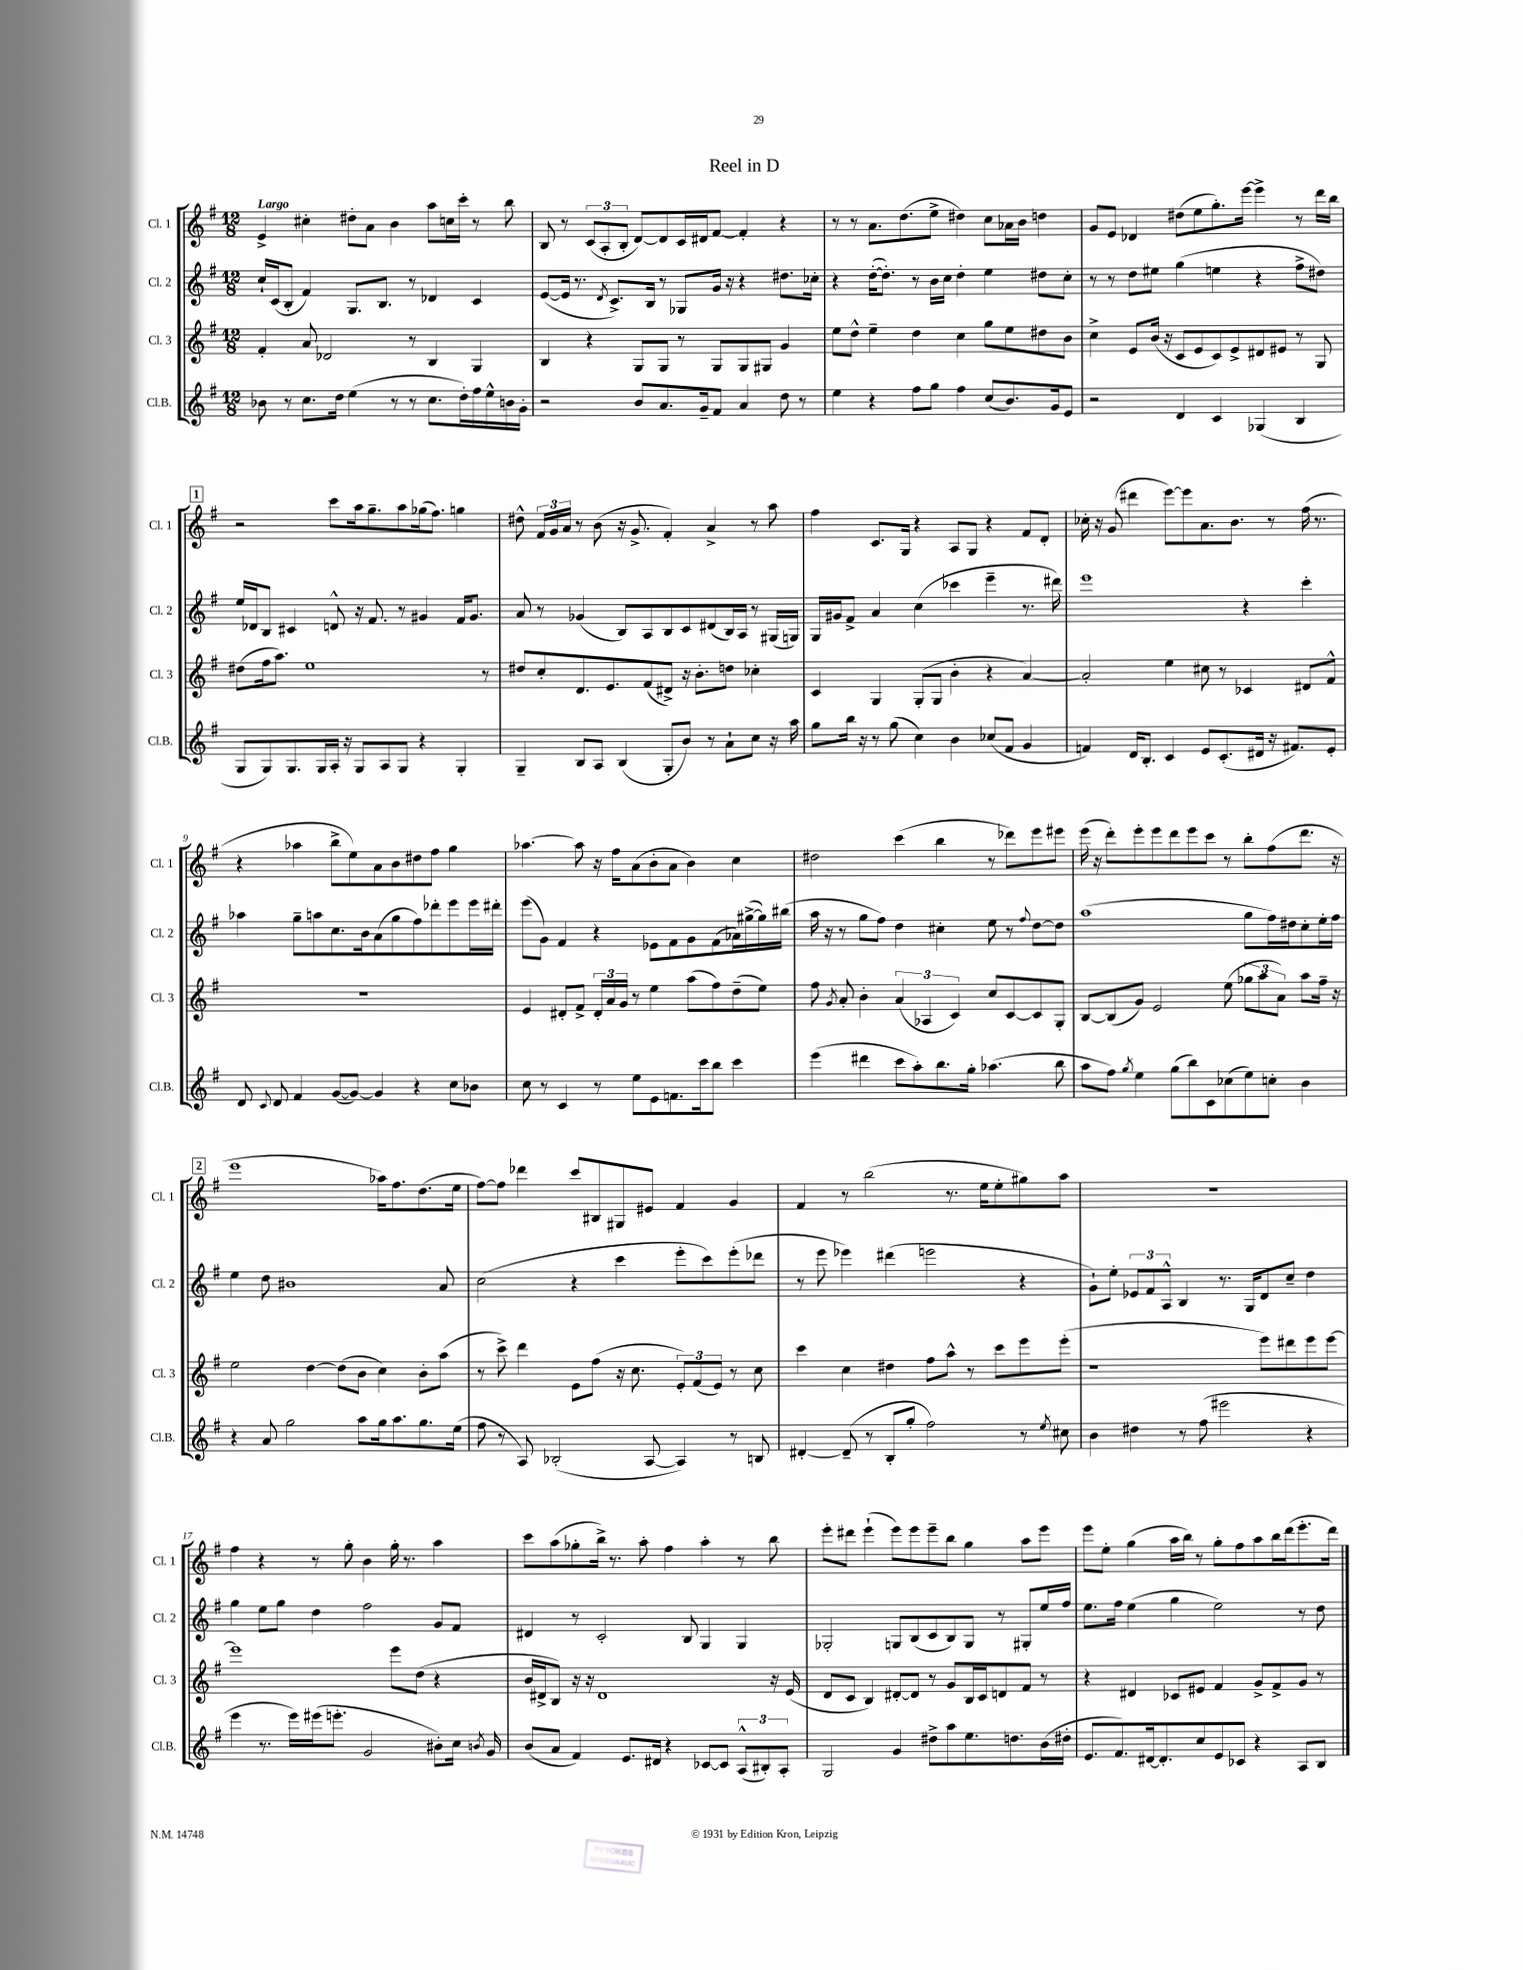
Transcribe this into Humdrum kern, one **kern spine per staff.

**kern	**kern	**kern	**kern
*part4	*part3	*part2	*part1
*staff4	*staff3	*staff2	*staff1
*I"Cl.B.	*I"Cl. 3	*I"Cl. 2	*I"Cl. 1
*I'Cl.B.	*I'Cl. 3	*I'Cl. 2	*I'Cl. 1
*clefG2	*clefG2	*clefG2	*clefG2
*k[f#]	*k[f#]	*k[f#]	*k[f#]
*M12/8	*M12/8	*M12/8	*M12/8
=1	=1	=1	=1
!	!	!	!LO:TX:a:B:t=Largo
8b-X\	4f#'/	16cc`/LL	4e^/
.	.	(16c/J	.
8r	.	8B'/J	.
8.cc\L	8a/	4f#/)	4cc#X'\
.	2d-X/	.	.
16dd\Jk	.	.	.
(4ee\	.	8.G/L	8dd#X'\L
.	.	.	8a\J
.	.	8.B/J	.
8r	.	.	4b\
8r	8r	8r	.
8.cc\L	4B/	4d-X/	8aa\L
.	.	.	16ccn\L
16dd'\L)	.	.	16ccc'\JJ
16ff#\	4G/	4c/	8r
16ee^^\	.	.	.
16bn\	.	.	8bb\
16g'\JJ	.	.	.
=2	=2	=2	=2
2r	4B/	([8e/L	8B/
.	.	16e/Jk]	8r
.	.	8.r	.
.	4r	.	(12c/L
.	.	.	12A'/
.	.	8qd/	.
.	.	8.c^/L)	.
.	.	.	12B'/J
8b/L	8G/L	.	[8d/L)
.	.	16B/Jk	.
8.a/	8G/J	8r	8d/]
.	8r	8G-X/L	16c/L
16g~/k	.	.	16d#X/J
8f#/J	8G/L	16g/Jk	[8f#/J
.	.	16r	.
4a/	8G/	4r	4f#'/]
.	8G#X/J	.	.
8dd\	4g/	8.dd#X\L	4r
8r	.	.	.
.	.	16cc-X'\Jk	.
=3	=3	=3	=3
4ee\	8ee\L	4r	8r
.	8dd^^\J	.	8r
4r	4ee~\	([16dd'\KL	8.a\L
.	.	8.dd'\J])	.
.	.	.	(8.dd\
8ff#\L	4dd\	8r	.
8gg\J	.	16b\LL	8ee^\J
.	.	16cc\JJ	.
4ff#\	4cc\	4dd'\	4dd#X\)
(8cc/L	8gg\L	4ee\	8cc\L
8.b/)	8ee\	.	16a-X\L
.	.	.	16b\JJ
.	8dd#X\	8dd#X\L	4ddn\
16g/k	.	.	.
8e/J	8b\J	8cc'\J	.
=4	=4	=4	=4
2r	4cc^\	8r	8g/L
.	.	8r	8e/J
.	8e/L	8dd\L	4d-X/
.	(16b/Jk	8ee#X\J	.
.	16r	.	.
4d/	8c/L	(4gg\	(8dd#X\L
.	8e/	.	8ee\
4c/	8c/)	4een\	8.gg'\)
.	8e^/	.	.
.	.	.	[16eee\Jk
(4G-X/	8d#X/	4r	4eee^\]
.	8e#X/J	.	.
4B/	8r	8ff#^\L	8r
.	8G/	8dd#X\J)	16ddd\LL
.	.	.	16bb\JJ
!!LO:LB:g=z
!!LO:REH:place=s1:t=1
=5	=5	=5	=5
8G/L	(8dd#X\L	16ee/LL	2r
.	.	16d-X/J	.
8G/)	16ff#\k	8B/J	.
.	8.aa\J)	.	.
8.G/	.	4c#X/	.
.	1ee	.	.
16G/L	.	.	.
16A'/JJ	.	8dn^^/	8ccc\L
16r	.	.	.
8G/L	.	16r	16aa\k
.	.	8.f#/	8.gg~\
8A/	.	.	.
8G/J	.	8r	8aa\
4r	.	4g#X/	(16gg-X\k
.	.	.	8.ff#\J)
4G'/	.	16f#/KL	4ggn\
.	.	8.g#/J	.
.	8r	.	.
=6	=6	=6	=6
4G~/	8dd#X/L	8a/	8dd#X^^\
.	8cc'/	8r	24f#/LL
.	.	.	24g/
.	.	.	24a/JJ
8B/L	8.d/	(4g-X/	8r
8A/J	.	.	(8b\
.	8.e/	.	.
(4B/	.	8B/L)	16r
.	.	.	8.g^/
.	(8f#/	8A/	.
8G'/L	8d#X^/J)	8B/	4f#'/)
8b/J)	16r	8c/	.
.	8.b'\L	.	.
8r	.	(8d#X/	4a^/
8a`\L	8ddn\J	16B/L)	.
.	.	16A/JJ	.
8cc\J	4cc-X'\	8r	8r
16r	.	(16G#X/LL	8aa\
16aa\	.	16Gn/JJ)	.
=7	=7	=7	=7
8gg\L	4c/	16G/LL	4ff#\
.	.	16g#X/J	.
16bb\Jk	.	8f#^/J	.
16r	.	.	.
8r	4G/	4a/	8.c/L
(8gg\	.	.	.
.	.	.	16G/Jk
4cc\)	(8G'/L	(4cc\	4r
.	8G/J	.	.
4b\	4b'\	4ccc-X\	8A/L
.	.	.	8G/J
(8cc-X/L	4r	4eee~\	4r
8f#/J	.	.	.
4g/	[4a/)	8.r	8f#/L
.	.	.	8d'/J
.	.	16ddd#X\)	.
=8	=8	=8	=8
4fn/)	2a'/]	1eee	16cc-X'\
.	.	.	16r
.	.	.	(8g/
16d/KL	.	.	4ddd#X\
8.B'/J	.	.	.
4c/	4ee\	.	[8eee\L)
.	.	.	8eee\]
8e/L	8cc#X\	.	8.a\
(8.c'/	8r	.	.
.	.	.	8.b\J
.	4c-X/	4r	.
16d#X/Jk	.	.	.
16r	.	.	8r
8.f#X/L)	.	.	.
.	8d#X/L	4ccc'\	(16ff#\
.	.	.	8.r
8e'/J	8f#^^/J	.	.
!!LO:LB:g=z
=9	=9	=9	=9
8d/	1.r	4aa-X\	4r
8qqc/	.	.	.
8d/	.	.	.
4f#/	.	8gg~\L	4aa-X\
.	.	8aan\	.
([8g/L	.	8.cc\	8bb^\L
8g/J_)	.	.	8ee\)
.	.	16b\k	.
4g/]	.	(8a\	8a\
.	.	8gg\	8b\
4r	.	8ff#\)	8dd#X\
.	.	8ddd-X'\	8ff#\J
8cc\L	.	8eee\	4gg\
8b-X\J	.	16eee\L	.
.	.	16ddd#X'\JJ	.
=10	=10	=10	=10
8cc\	4e/	(8eee\L	[4.aa-X\
8r	.	8g\J)	.
4c/	8d#X'/L	4f#/	.
.	8f#^/J	.	8aa-\]
8r	24d#'/LL	4r	16r
.	24a/	.	.
.	.	.	16ff#\KL
.	24g/JJ	.	.
8ee\L	8r	.	(8a\
8e\	4ee\	8e-X\L	8b'\
8.fn\	.	8f#\	8a\J
.	(8aa\L	8g\	4b\)
16ccc\k	.	.	.
8bb\J	8ff#\)	(8f#\	.
4ccc\	(8dd~\	16a-X\L)	4cc\
.	.	([16gg#X^\	.
.	8ee\J)	16gg#\])	.
.	.	(16bb#X\JJ	.
=11	=11	=11	=11
(4eee\	8ff#\	16aa\	2dd#X\
.	.	16r	.
.	8qg/	.	.
.	8a'/	8r	.
4ddd#X\	4b'\	8gg\L	.
.	.	8ff#\J)	.
8ccc\L	(6a/	4dd\	(4ccc\
8aa'\)	.	.	.
.	6A-X/	.	.
8.bb\	.	4cc#X'\	4bb\
.	6c/)	.	.
16gg'\Jk	.	.	.
(4.aa-X\	8cc/L	8ee\	8r
.	[8c/	8r	8ddd-X\L)
.	.	8qqff#/	.
.	8c/]	[8dd\L	8eee\
8bb\	8G'/J	8dd\J]	8eee#X\J
=12	=12	=12	=12
8aa\L	[8B/L	(1aa	(16eee\
.	.	.	16r
8ff#\J)	(8B/]	.	8ddd'\L)
8qgg/	.	.	.
4ee\	8g/J)	.	8eee'\
.	2e/	.	8eee\
(8gg\L	.	.	8ddd\
8bb\)	.	.	8eee\
8c\	.	.	8ccc\J
(8cc-X\	(8ee\	.	8r
8ee\)	12gg-X\L	8gg\L	8bb'\L
.	12aa\	.	.
8ccn'\J	.	16ff#\L)	(8ff#\
.	12a\J)	.	.
.	.	16dd#X\J	.
4b\	8aa\L	8cc'\	8.ddd\J
.	16ff#~\Jk	16ee'\L	.
.	16r	16ff#\JJ	16r
!!LO:LB:g=z
!!LO:REH:place=s1:t=2
=13	=13	=13	=13
4r	2ee\	4ee\	1eee
8a/	.	8dd\	.
2gg\	.	1b#X	.
.	[4dd\	.	.
.	(8dd\L]	.	.
8aa\L	8b\J	.	.
16gg\k	4cc\)	.	16aa-X\KL)
8.aa\	.	.	8.ff#\
8.gg\	8b'\L	.	(8.dd\
.	(8aa\J	8a/	.
(16ee\Jk	.	.	16ee\Jk
=14	=14	=14	=14
8ff#\	8r	(2cc\	[8ff#\L)
8r	8ccc^\)	.	8ff#\J]
8A/)	4ddd\	.	4ddd-X\
(2B-X'/	.	.	.
.	8e\L	4r	8ccc/L
.	(8ff#\J	.	8B#X/
.	16r	4ccc\	8G#X/
.	8.cc\	.	.
[8A/	.	.	8e#X/J
4A/])	12e'/L)	8eee'\L	4f#/
.	(12f#/	.	.
.	.	8ccc\)	.
.	12e/J)	.	.
8r	8r	(8eee'\	4g/
8Bn/	8cc\	8ddd-X\J	.
=15	=15	=15	=15
[4d#X'/	4ccc\	8r	4f#/
.	.	8eee\	.
(8d#~/]	4cc\	4eee-X\)	8r
8r	.	.	(2bb\
8B'/L	4dd#X\	(4ddd#X\	.
8gg'/J	.	.	.
2ff#\)	8ff#\L	2eeen\	.
.	8aa^^\J	.	8.r
.	8r	.	.
.	.	.	16ee\KL
.	8ccc\L	.	8ee'\
8r	8eee\	4r	8gg#X\)
8qee/	.	.	.
8cc#X\	(8eee'\J	.	8aa\J
=16	=16	=16	=16
4b\	1r	8g`\L)	1.r
.	.	8ee'\J	.
4dd#X\	.	12e-X/L	.
.	.	12f#/	.
.	.	12A^^/J	.
8r	.	4B/	.
(8ff#\	.	.	.
2eee#X\	.	8.r	.
.	.	16G/KL	.
.	8eee\L)	8d/	.
.	8ddd#X\	8cc~/J	.
4r	8eee\	4dd\	.
.	[8eee\J	.	.
!!LO:LB:g=z
=17	=17	=17	=17
4eee\	1eee]	4gg\	4ff#\
8.r	.	8ee\L	4r
.	.	8gg\J	.
16eee\LL)	.	.	.
(16eee#X\J	.	4dd\	8r
8.eeen'\J	.	.	.
.	.	.	8gg'\
2g/	.	2ff#\	4b\
.	8eee\L	.	16gg'\
.	.	.	8.r
.	(8dd\J	.	.
8b#X'\L)	4r	8g/L	4aa\
16cc\Jk	.	8f#/J	.
8qbn/	.	.	.
16g/	.	.	.
=18	=18	=18	=18
(8b/L	16b/LL	4d#X/	8ccc\L
.	16d#X^/J	.	.
8a/J	8B/J)	.	(8aa\
4f#/)	16r	8r	8gg-X'\
.	16r	.	.
.	1d#	2c'/	16bb^\Jk)
.	.	.	8.r
8.e/L	.	.	.
.	.	.	8aa'\
16d#X/Jk	.	.	.
4r	.	.	4ff#\
.	.	8B/	.
[8c-X/L	.	4G/	4aa'\
8c-/J]	.	.	.
(12A^^/L	.	4G/	8r
12B#X'/)	.	.	.
.	16r	.	8bb\
12A'/J	.	.	.
.	(16e/	.	.
=19	=19	=19	=19
2G/	8d/L	2G-X'/	8eee'\L
.	8c/J	.	8ddd#X\J
.	4B/)	.	(4eee`\
4g/	[8d#X'/L	8Gn/L	8eee\L)
.	8d#/J]	(8B/	8eee\
8dd#X^\L	8r	8c/	8eee~\
8aa\	8g/L	8B/)	8bb\J
8.ee\	16B/L	8G/J	4gg\
.	16c/J	.	.
.	8dn/	8r	.
8.ddn\	.	.	.
.	8f#/J	8G#X'/L	8aa\L
(16b\L	8r	16ee/L	8eee\J
16dd#X'\JJ	.	16ff#/JJ	.
=20	=20	=20	=20
8.e/L	4r	8.ee\L	8eee\L
.	.	.	8ee'\J
8.f#/)	.	16ff#\Jk	.
.	4d#X/	(4ee\	(4gg\
[16d#X/k	.	.	.
8.d#'/]	.	.	.
.	8c-X/L	4gg\	16aa\LL
.	.	.	16bb\JJ)
8cc/	8e#X/J	.	8r
8e/	4f#/	2ee\)	8gg'\L
8c-X/J	.	.	8ff#\
4r	8g^/L	.	8aa\
.	8f#^/	.	16bb\L
.	.	.	(16ddd\J
8A/L	8g/J	8r	8.eee'\
8B/J	8r	8dd\	.
.	.	.	16ddd\Jk)
==	==	==	==
*-	*-	*-	*-
